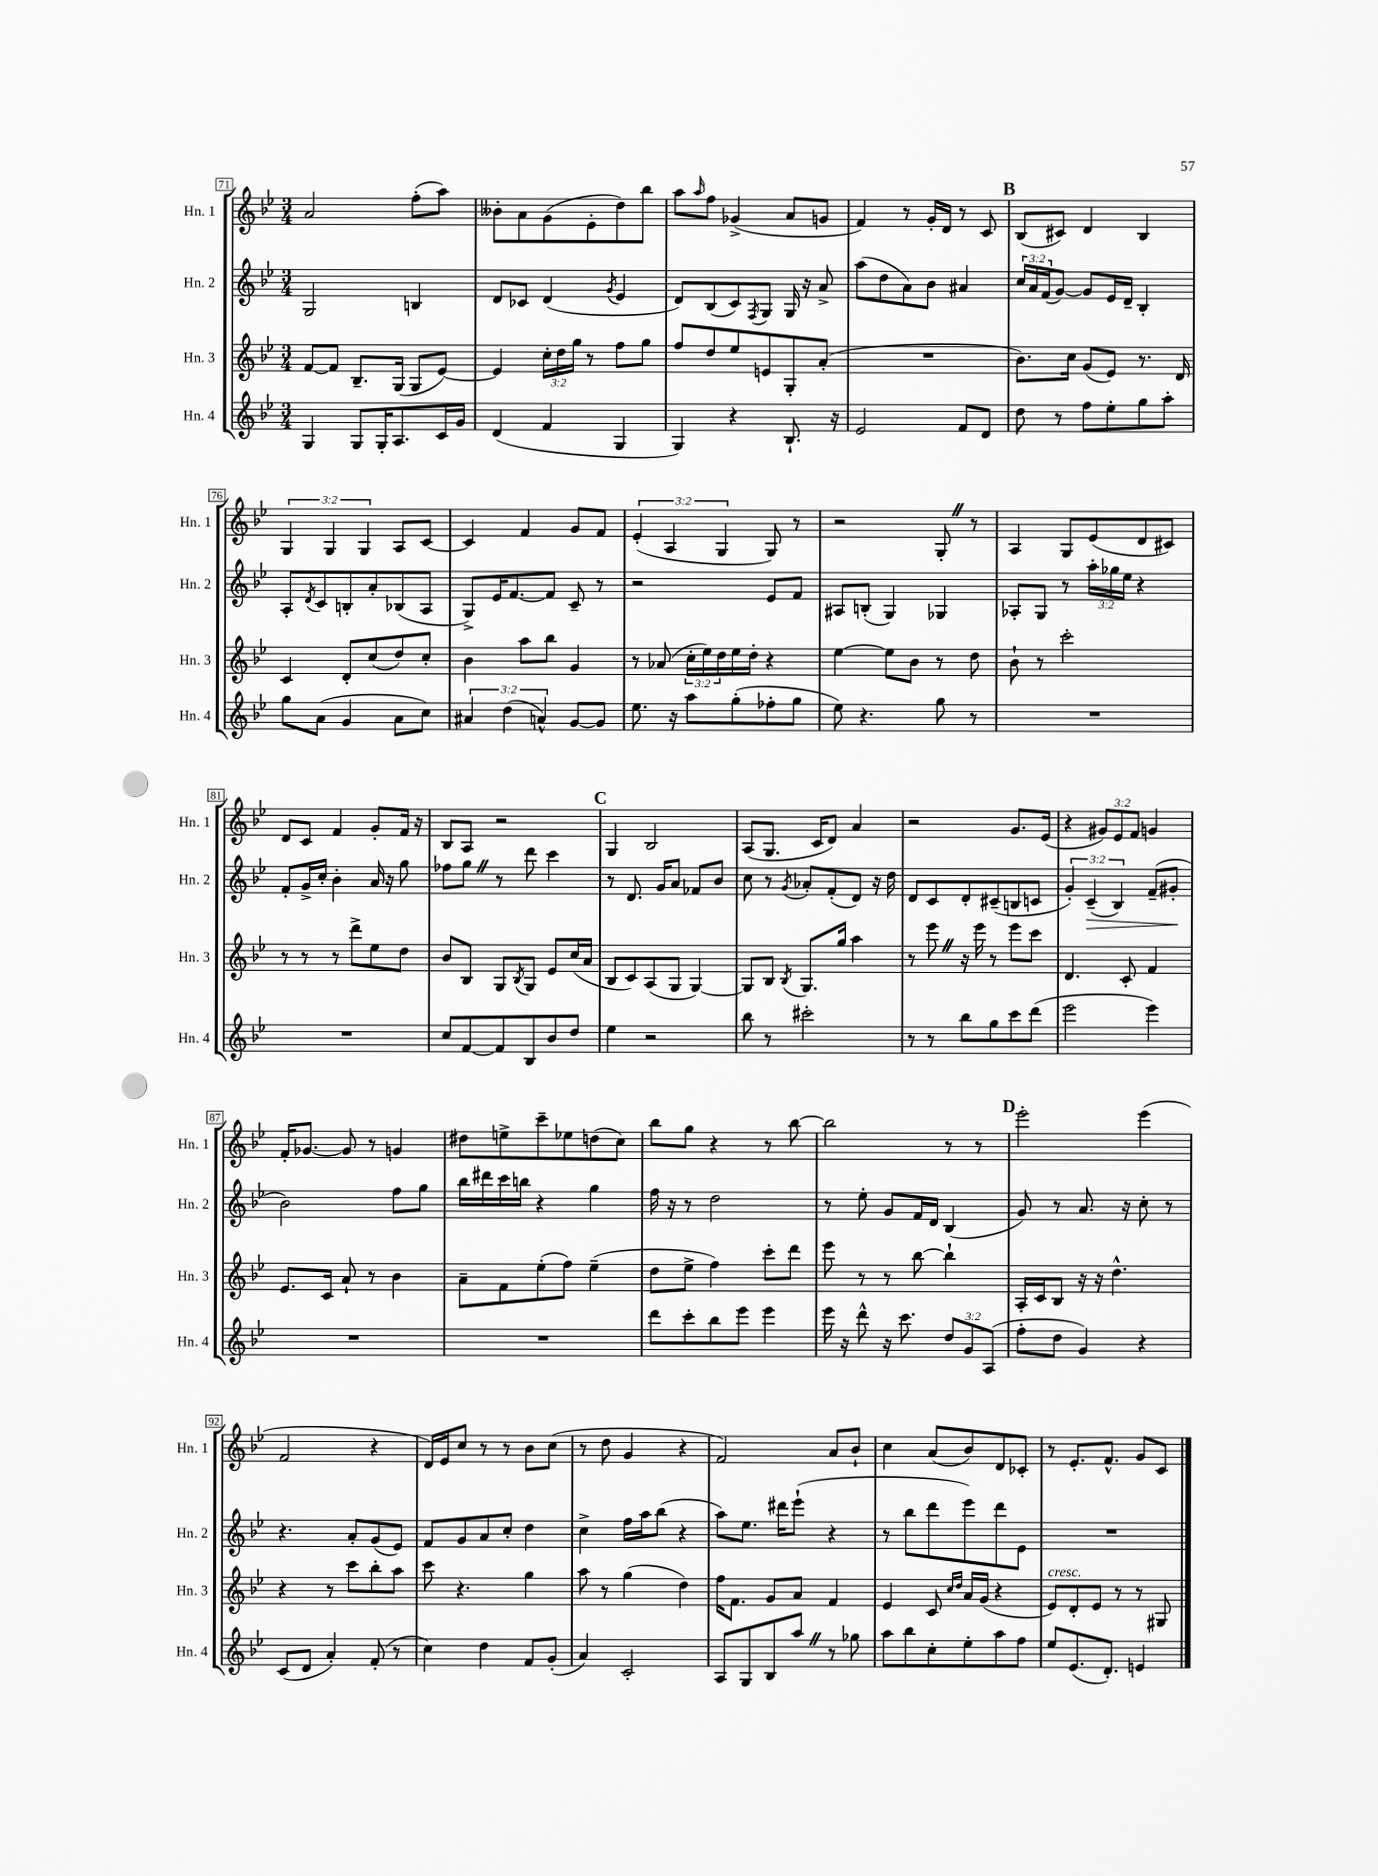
<<
\new StaffGroup <<
\new Staff = "s0" \with { instrumentName = "Hn. 1" shortInstrumentName = "Hn. 1" } {
    \clef treble \key bes \major \numericTimeSignature \time 3/4 \override Staff.TupletNumber.text = #tuplet-number::calc-fraction-text
    a'2 f''8-.( a''8) |
    beses'8-. a'8 g'8( ees'8-. d''8) bes''8 |
    a''8 \grace { a''16 } f''8 ges'4->( a'8 g'8 |
    f'4) r8 g'16-. d'16 r8 c'8 |
    \mark \markup { \bold "B" } bes8( cis'8) d'4 bes4 |
    \tuplet 3/2 { g4 g4 g4 } a8 c'8~ |
    c'4 f'4 g'8 f'8 |
    \tuplet 3/2 { ees'4-.( a4 g4 } g8) r8 |
    r2 g8-. \once \override BreathingSign.text = \markup { \musicglyph "scripts.caesura.straight" } \breathe r8 |
    a4 g8 ees'8( d'8 cis'8) |
    d'8 c'8 f'4 g'8-. f'16 r16 |
    bes8 a8 r2 |
    \mark \markup { \bold "C" } g4 bes2 |
    a8( g8. c'16 d'8) a'4 |
    r2 g'8. ees'16( |
    r4 \tuplet 3/2 { gis'8) ees'8 f'8 } g'4 |
    f'16-. ges'8.~ ges'8 r8 g'4 |
    dis''8 e''8-> c'''8-- ees''8 d''8( c''8) |
    bes''8 g''8 r4 r8 bes''8~ |
    bes''2 r8 r8 |
    \mark \markup { \bold "D" } ees'''2-. ees'''4( |
    f'2 r4 |
    d'16) ees'16 c''8 r8 r8 bes'8 c''8( |
    r8 d''8 g'4 r4 |
    f'2) a'8 bes'8-! |
    c''4 a'8( bes'8) d'8 ces'8-. |
    r8 ees'8.-. f'8.-^ g'8 c'8 \bar "|." |
}
\new Staff = "s1" \with { instrumentName = "Hn. 2" shortInstrumentName = "Hn. 2" } {
    \clef treble \key bes \major \numericTimeSignature \time 3/4 \override Staff.TupletNumber.text = #tuplet-number::calc-fraction-text
    g2 b4 |
    d'8 ces'8 d'4( \acciaccatura { g'8 } ees'4 |
    d'8) bes8( c'8) \acciaccatura { f8 } g8 g16 r16 a'8-> |
    a''8( d''8 a'8) bes'8 ais'4 |
    \mark \markup { \bold "B" } \tuplet 3/2 { c''16 a'16 f'16( } g'8~) g'8 ees'16 d'16-- bes4-. |
    a8-. \acciaccatura { d'8 } c'8 b8-. a'8-. bes8( a8 |
    g8->) ees'16 f'8.~ f'8 c'8-- r8 |
    r2 ees'8 f'8 |
    ais8 b8-.( g4) ges4 |
    aes8-. g8 r8 \tuplet 3/2 { a''16-. ges''16 ees''16 } r4 |
    f'8-. g'16-> c''16-. bes'4-. a'16 r16 g''8 |
    fes''8 g''8 \once \override BreathingSign.text = \markup { \musicglyph "scripts.caesura.straight" } \breathe r8 d'''8 c'''4 |
    \mark \markup { \bold "C" } r8 d'8. g'16 a'8 fes'8 bes'8 |
    c''8 r8 \acciaccatura { g'8 } aes'8-. f'8-.( d'8) r16 d''16 |
    d'8 c'8 d'8-. cis'8--( b8 c'8 |
    \tuplet 3/2 { g'4-.) c'4--\>( bes4) } f'8--( gis'8-.\! |
    bes'2) f''8 g''8 |
    bes''16 dis'''16 c'''16 b''16 r4 g''4 |
    f''16 r16 r8 d''2 |
    r8 ees''8-. g'8 f'16 d'16 bes4( |
    \mark \markup { \bold "D" } g'8) r8 a'8. r16 c''8-. r8 |
    r4. a'8-. g'8( ees'8) |
    f'8 g'8 a'8 c''8-. d''4 |
    c''4-> f''16 a''16 bes''8( r4 |
    a''8) ees''8. dis'''16 ees'''8-!( r4 |
    r8 bes''8 d'''8 ees'''8) d'''8 ees'8 |
    R2. \bar "|." |
}
\new Staff = "s2" \with { instrumentName = "Hn. 3" shortInstrumentName = "Hn. 3" } {
    \clef treble \key bes \major \numericTimeSignature \time 3/4 \override Staff.TupletNumber.text = #tuplet-number::calc-fraction-text
    f'8~ f'8 bes8.-- g16( g8 ees'8~) |
    ees'4 \tuplet 3/2 { c''16-. d''16 g''16 } r8 f''8 g''8 |
    f''8 d''8 ees''8 e'8 g8-. a'8-.( |
    R2. |
    \mark \markup { \bold "B" } bes'8.) c''16 g'8( ees'8) r8. d'16 |
    c'4 d'8-. c''8( d''8) c''8-. |
    bes'4 a''8 bes''8 g'4 |
    r8 aes'8( \tuplet 3/2 { c''16-. ees''16) d''16 } ees''16 d''16-. r4 |
    ees''4~ ees''8 bes'8 r8 d''8 |
    bes'8-! r8 c'''2-. |
    r8 r8 r8 d'''8-> ees''8 d''8 |
    bes'8 bes8 g8 \acciaccatura { bes8 } g8 ees'8 c''16( a'16 |
    \mark \markup { \bold "C" } bes8 c'8) a8( g8 g4~) |
    g8 bes8 \acciaccatura { bes8 } g8. g''16 a''4 |
    r8 ees'''8 \once \override BreathingSign.text = \markup { \musicglyph "scripts.caesura.straight" } \breathe r16 ees'''16 r8 ees'''8 c'''8 |
    d'4. c'8-. f'4 |
    ees'8. c'16 a'8-! r8 bes'4 |
    a'8-- f'8 ees''8-.( f''8) ees''4--( |
    d''8 ees''8-> f''4) c'''8-. d'''8 |
    ees'''8 r8 r8 bes''8~ bes''4-! |
    \mark \markup { \bold "D" } a16-. c'16 bes8 r16 r16 d''4.-^ |
    r4 r8 c'''8 bes''8-. a''8 |
    c'''8 r4. g''4 |
    a''8 r8 g''4( d''4) |
    f''16 f'8. g'8 a'8 f'4 |
    ees'4 c'8 \grace { c''16 d''16 } a'16 g'16( r4 |
    ees'8^\markup { \italic "cresc." }) d'8-. ees'8 r8 r8 gis8 \bar "|." |
}
\new Staff = "s3" \with { instrumentName = "Hn. 4" shortInstrumentName = "Hn. 4" } {
    \clef treble \key bes \major \numericTimeSignature \time 3/4 \override Staff.TupletNumber.text = #tuplet-number::calc-fraction-text
    g4 g8 g16-. a8. c'16 g'16 |
    d'4( f'4 g4 |
    g4) r4 bes8.-! r16 |
    ees'2 f'8 d'8 |
    \mark \markup { \bold "B" } d''8 r8 f''8 ees''8-. g''8 a''8-. |
    g''8 a'8( g'4 a'8 c''8) |
    \tuplet 3/2 { ais'4 d''4( a'4-^) } g'8~ g'8 |
    ees''8. r16 a''8 g''8-.( fes''8-. g''8 |
    ees''8) r4. g''8 r8 |
    R2. |
    R2. |
    c''8 f'8~ f'8 bes8 bes'8 d''8 |
    \mark \markup { \bold "C" } ees''4 r2 |
    bes''8 r8 cis'''2-. |
    r8 r8 bes''8 g''8 c'''8 d'''8( |
    ees'''2 ees'''4) |
    R2. |
    R2. |
    d'''8 c'''8-. bes''8 ees'''8 ees'''4 |
    ees'''16 r16 d'''8-^ r16 c'''8. \tuplet 3/2 { d''8 g'8 a8( } |
    \mark \markup { \bold "D" } f''8-. d''8 g'4) r4 |
    c'8( d'8 a'4-.) f'8-.( r8 |
    c''4) d''4 f'8 g'8-.( |
    a'4) c'2-. |
    a8 g8 bes8 a''8 \once \override BreathingSign.text = \markup { \musicglyph "scripts.caesura.straight" } \breathe r8 ges''8 |
    a''8 bes''8 c''8-. ees''8-. a''8 f''8 |
    ees''8 ees'8.( d'8.-.) e'4 \bar "|." |
}
>>
>>
\layout { \context { \Score currentBarNumber = #71 \override BarNumber.stencil = #(make-stencil-boxer 0.1 0.3 ly:text-interface::print) } }
